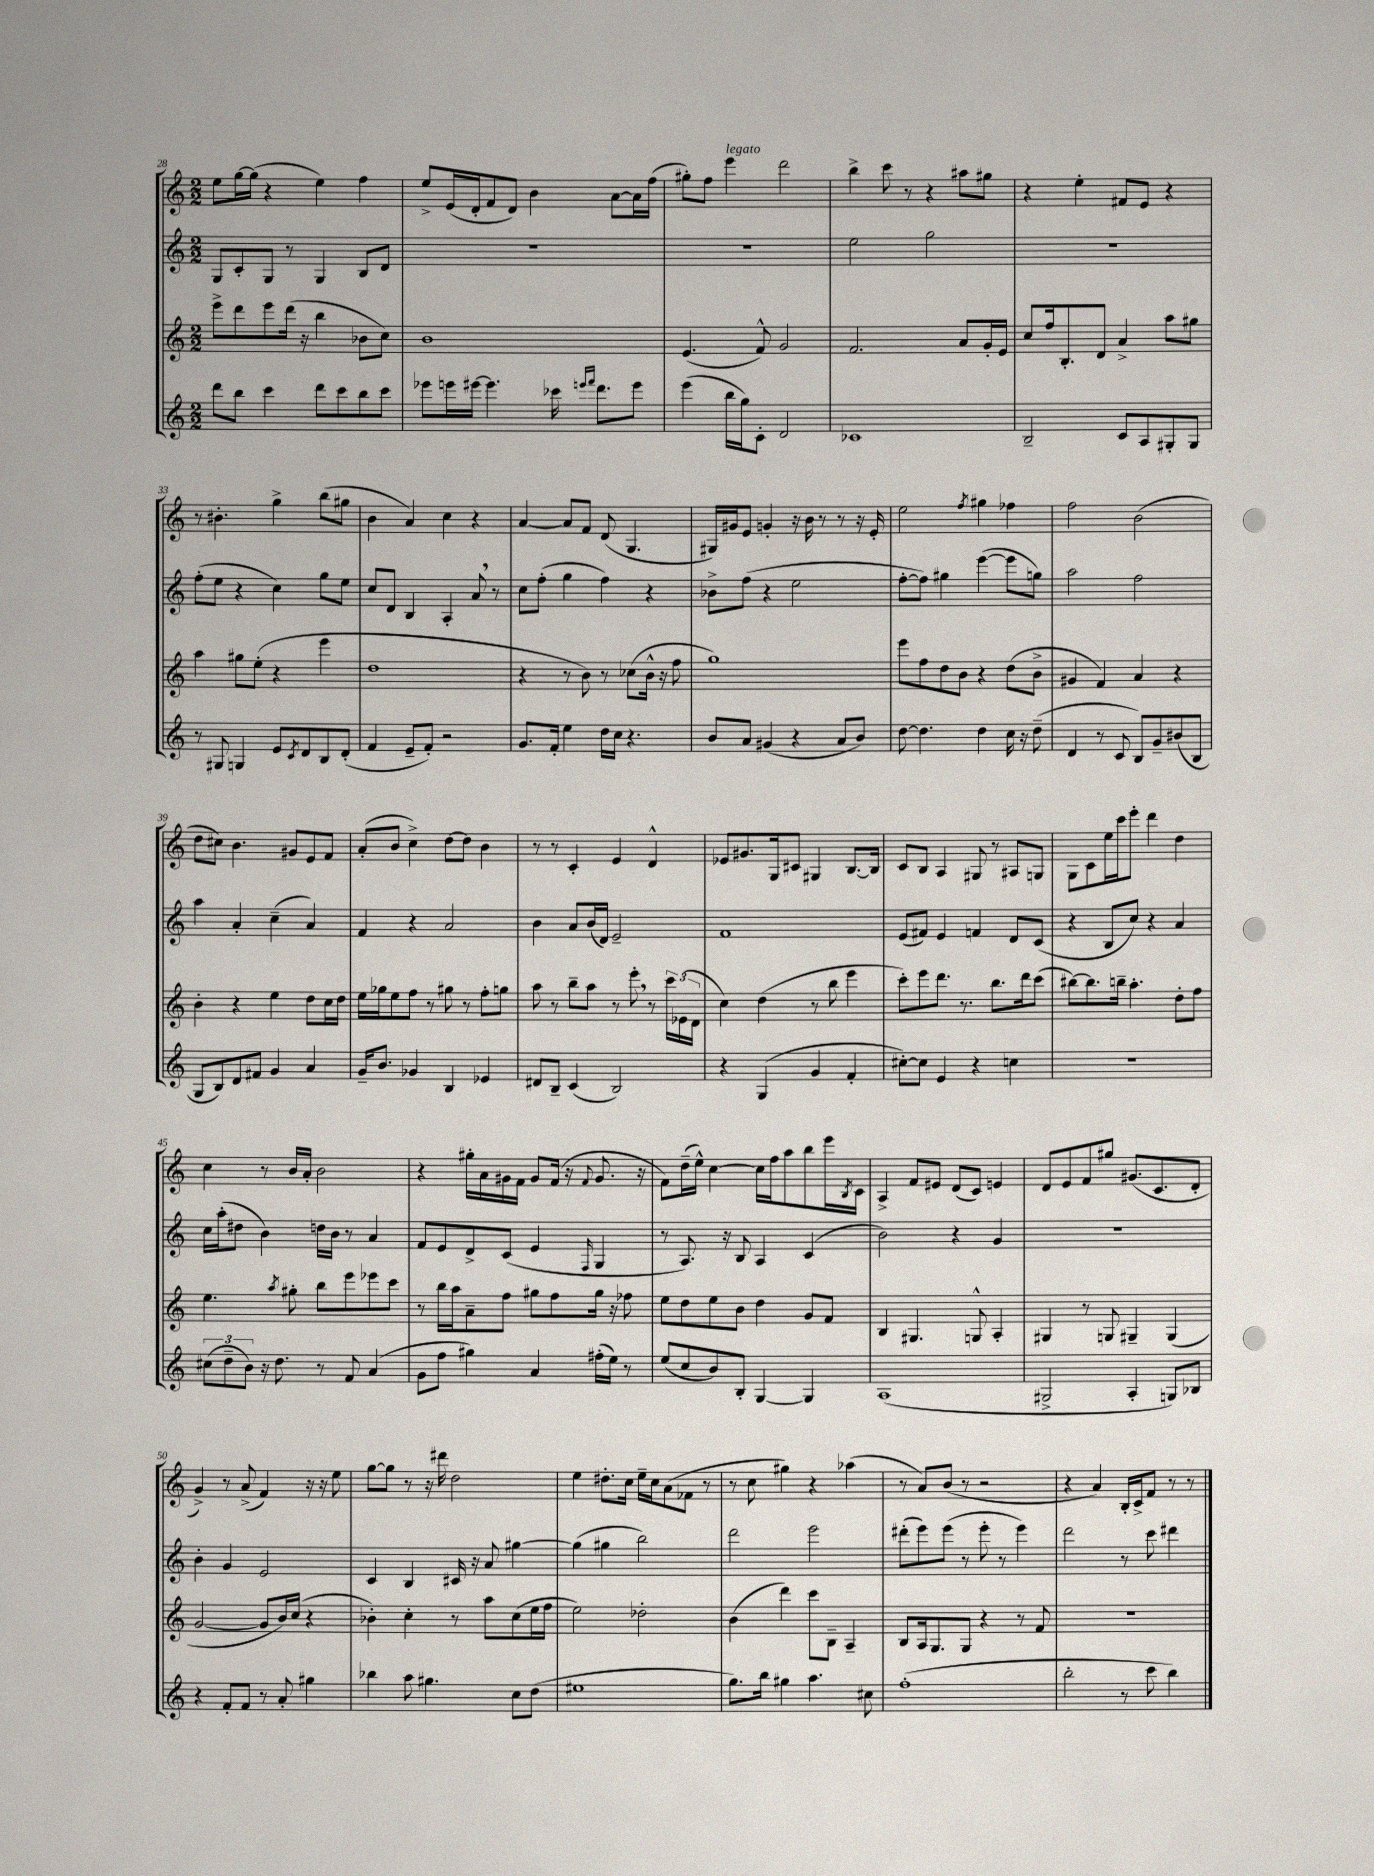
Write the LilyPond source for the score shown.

<<
\new StaffGroup <<
\new Staff = "s0" {
    \clef treble \key c \major \numericTimeSignature \time 2/2
    e''8 g''16~ g''16( r4 e''4) f''4 |
    e''8-> e'16( d'16-. f'8 d'8) b'4 a'8~ a'16 f''16( |
    gis''8-.) f''8 e'''4^\markup { \italic "legato" } d'''2 |
    b''4-> c'''8 r8 r4 ais''8 gis''8 |
    r4 e''4-. fis'8 e'8 r4 |
    r8 bis'4.-. g''4-> b''8( gis''8 |
    b'4 a'4) c''4 r4 |
    a'4~ a'8 f'8 d'8( g4. |
    gis16) gis'16 e'8 g'4-. r16 b'16 r8 r8 r16 e'16-. |
    e''2 \acciaccatura { f''8 } gis''4 fes''4 |
    f''2 b'2( |
    d''8 cis''8) b'4. gis'8 e'8 f'8 |
    a'8-.( b'8 c''4->) d''8~ d''8 b'4 |
    r8 r8 c'4-. e'4 d'4-^ |
    ees'8 gis'8. g16 cis'8 gis4 b8.~ b16 |
    c'8 b8 a4 gis8 r8 ais8 g8 |
    g8 c'8 e''16 c'''16 e'''8-. d'''4 d''4 |
    c''4 r8 b'16 a'16-. b'2 |
    r4 gis''16-. a'16 gis'16 f'16 gis'8 f'16( r16 \appoggiatura { f'8 } gis'8. r16 |
    f'8) d''16--( e''16-^) c''4~ c''16 f''16 a''8 b''8 e'''16 \acciaccatura { b8 } c'16 |
    a4-> f'8 eis'8 d'8( c'8) e'4 |
    d'8 e'8 f'8 gis''8 gis'8.( c'8. d'8-. |
    g'4->) r8 a'8->( f'4) r16 r16 e''8 |
    g''8~ g''8 r8 r16 dis'''16 d''2 |
    e''4 dis''8.-. c''16 e''16-- c''16 a'8( fes'8 r8 |
    r8 c''8 gis''4) r4 aes''4( |
    r8 a'8) b'8( r8 r2 |
    r4 a'4) b16-. c'16-> f'8 r8 r8 \bar "|." |
}
\new Staff = "s1" {
    \clef treble \key c \major \numericTimeSignature \time 2/2
    g8 c'8-. g8 r8 g4 b8 d'8 |
    R1 |
    R1 |
    e''2 g''2 |
    R1 |
    f''8-.( e''8 r4 c''4) g''8 e''8 |
    c''8 d'8 b4 a4-. a'8 \breathe r8 |
    c''8 f''8-.( g''4 f''4) r4 |
    bes'8-> f''8( r4 e''2 |
    f''8~-. f''8) gis''4 e'''4~( e'''8 g''8) |
    a''2 f''2 |
    a''4 a'4-. c''4--( a'4) |
    f'4 r4 a'2 |
    b'4 a'8 b'16( d'16) e'2-- |
    f'1 |
    e'8( fis'8) e'4 f'4 d'8 c'8( |
    r4 b8 c''8) r4 a'4 |
    c''16 a''16-.( dis''8 b'4) d''16 b'16 r8 a'4 |
    f'8 e'8 d'8-> c'8( e'4 \grace { f16 } g4 |
    r8 a8.) r16 b8 a4 c'4( |
    b'2) r4 g'4 |
    r1 |
    b'4-. g'4 e'2 |
    c'4 b4 cis'16 r16 a'8 gis''4~ |
    gis''4( gis''4 b''2) |
    d'''2 e'''2 |
    dis'''8-.( e'''8) e'''8( r8 e'''8-. r8 e'''4) |
    d'''2 r8 c'''8 dis'''4 \bar "|." |
}
\new Staff = "s2" {
    \clef treble \key c \major \numericTimeSignature \time 2/2
    e'''8-> d'''8 e'''8 d'''16( r16 b''4 bes'8 c''8) |
    b'1 |
    e'4.( f'8-^) g'2 |
    f'2. a'8 g'16-. e'16 |
    c''8 f''16 b8.-. d'8 a'4-> a''8 gis''8 |
    a''4 gis''8 e''8-.( r4 e'''4 |
    d''1 |
    r4 r8 b'8) r8 ces''8( b'16-^ r16 f''8 |
    g''1) |
    e'''8 f''8 d''8 b'8 r4 d''8( b'8-> |
    gis'4 f'4) a'4 r4 |
    b'4-. r4 e''4 d''8 c''16 d''16 |
    e''16 ges''16 e''8 f''8 r8 gis''8 r8 f''8-. g''8 |
    a''8 r8 b''8-- a''8 r8 e'''8-. \breathe r8 \tuplet 3/2 { c'''16 ees'16( d'16 } |
    c''4) d''4( r8 b''8 e'''4 |
    c'''8-.) e'''8 d'''8. r8. b''8. d'''16 c'''8( |
    bis''8~) bis''8. b''16-- a''4.-. d''8-. f''8 |
    e''4. \acciaccatura { a''8 } gis''8-. b''8 e'''8 ees'''8 c'''8 |
    r8 b''16 a''16 a'8-- f''8 gis''8 f''8 gis''16 r16 fes''8 |
    e''8 d''8 e''8 b'8 d''4 g'8 f'8 |
    b4 gis4. g8-^ a4-. |
    gis4 r8 g8 gis4-- gis4( |
    g'2~ g'8 b'16) c''16( r4 |
    bes'4-.) c''4-. r8 a''8 c''8( e''16 f''16 |
    e''2) des''2-. |
    b'4( d'''4) c'''8 b8-- a4-- |
    b8 a16 g8. g8 r4 r8 f'8 |
    r1 \bar "|." |
}
\new Staff = "s3" {
    \clef treble \key c \major \numericTimeSignature \time 2/2
    d'''8 b''8 c'''4 d'''8 c'''8 b''8 c'''8 |
    ees'''8 e'''16 eis'''16~ eis'''4. ces'''16 \grace { e'''16 f'''16 } d'''8. e'''8 |
    e'''4( b''16 g''16) c'8-. d'2 |
    ces'1 |
    b2-- c'8 a8 gis8-. gis8 |
    r8 gis8 g4 e'8 \acciaccatura { c'8 } d'8 b8 d'8-.( |
    f'4 e'8-- f'8-.) r2 |
    g'8. f'16-. e''4 d''16 c''16 r4. |
    b'8 a'8 gis'4( r4 a'8 b'8) |
    d''8~ d''4. d''4 c''16 r16 d''8--( |
    d'4 r8 c'8 b8) g'8-- bis'8( b8 |
    g8 b8) d'8 fis'8 g'4 a'4 |
    g'16-- b'8. ges'4 b4 ees'4 |
    dis'8 b8-- c'4( b2) |
    r4 g4( g'4 f'4-. |
    cis''8~-.) cis''8 e'4 r4 c''4 |
    R1 |
    \tuplet 3/2 { cis''8( d''8-- b'8) } r16 d''8. r8 f'8 a'4( |
    g'8 f''8 gis''4) a'4 fis''16-.( e''16) r8 |
    e''8( c''8 b'8) b8-. g4~ g4 |
    a1( |
    gis2-> a4-. g8) bes8 |
    r4 f'8-. f'8 r8 a'8-. gis''4 |
    bes''4 a''8 gis''4. c''8 d''8( |
    eis''1 |
    g''8.) b''16 gis''4 a''4. cis''8 |
    f''1-.( |
    b''2-. r8 c'''8 b''4) \bar "|." |
}
>>
>>
\layout { \context { \Score currentBarNumber = #28 } }
